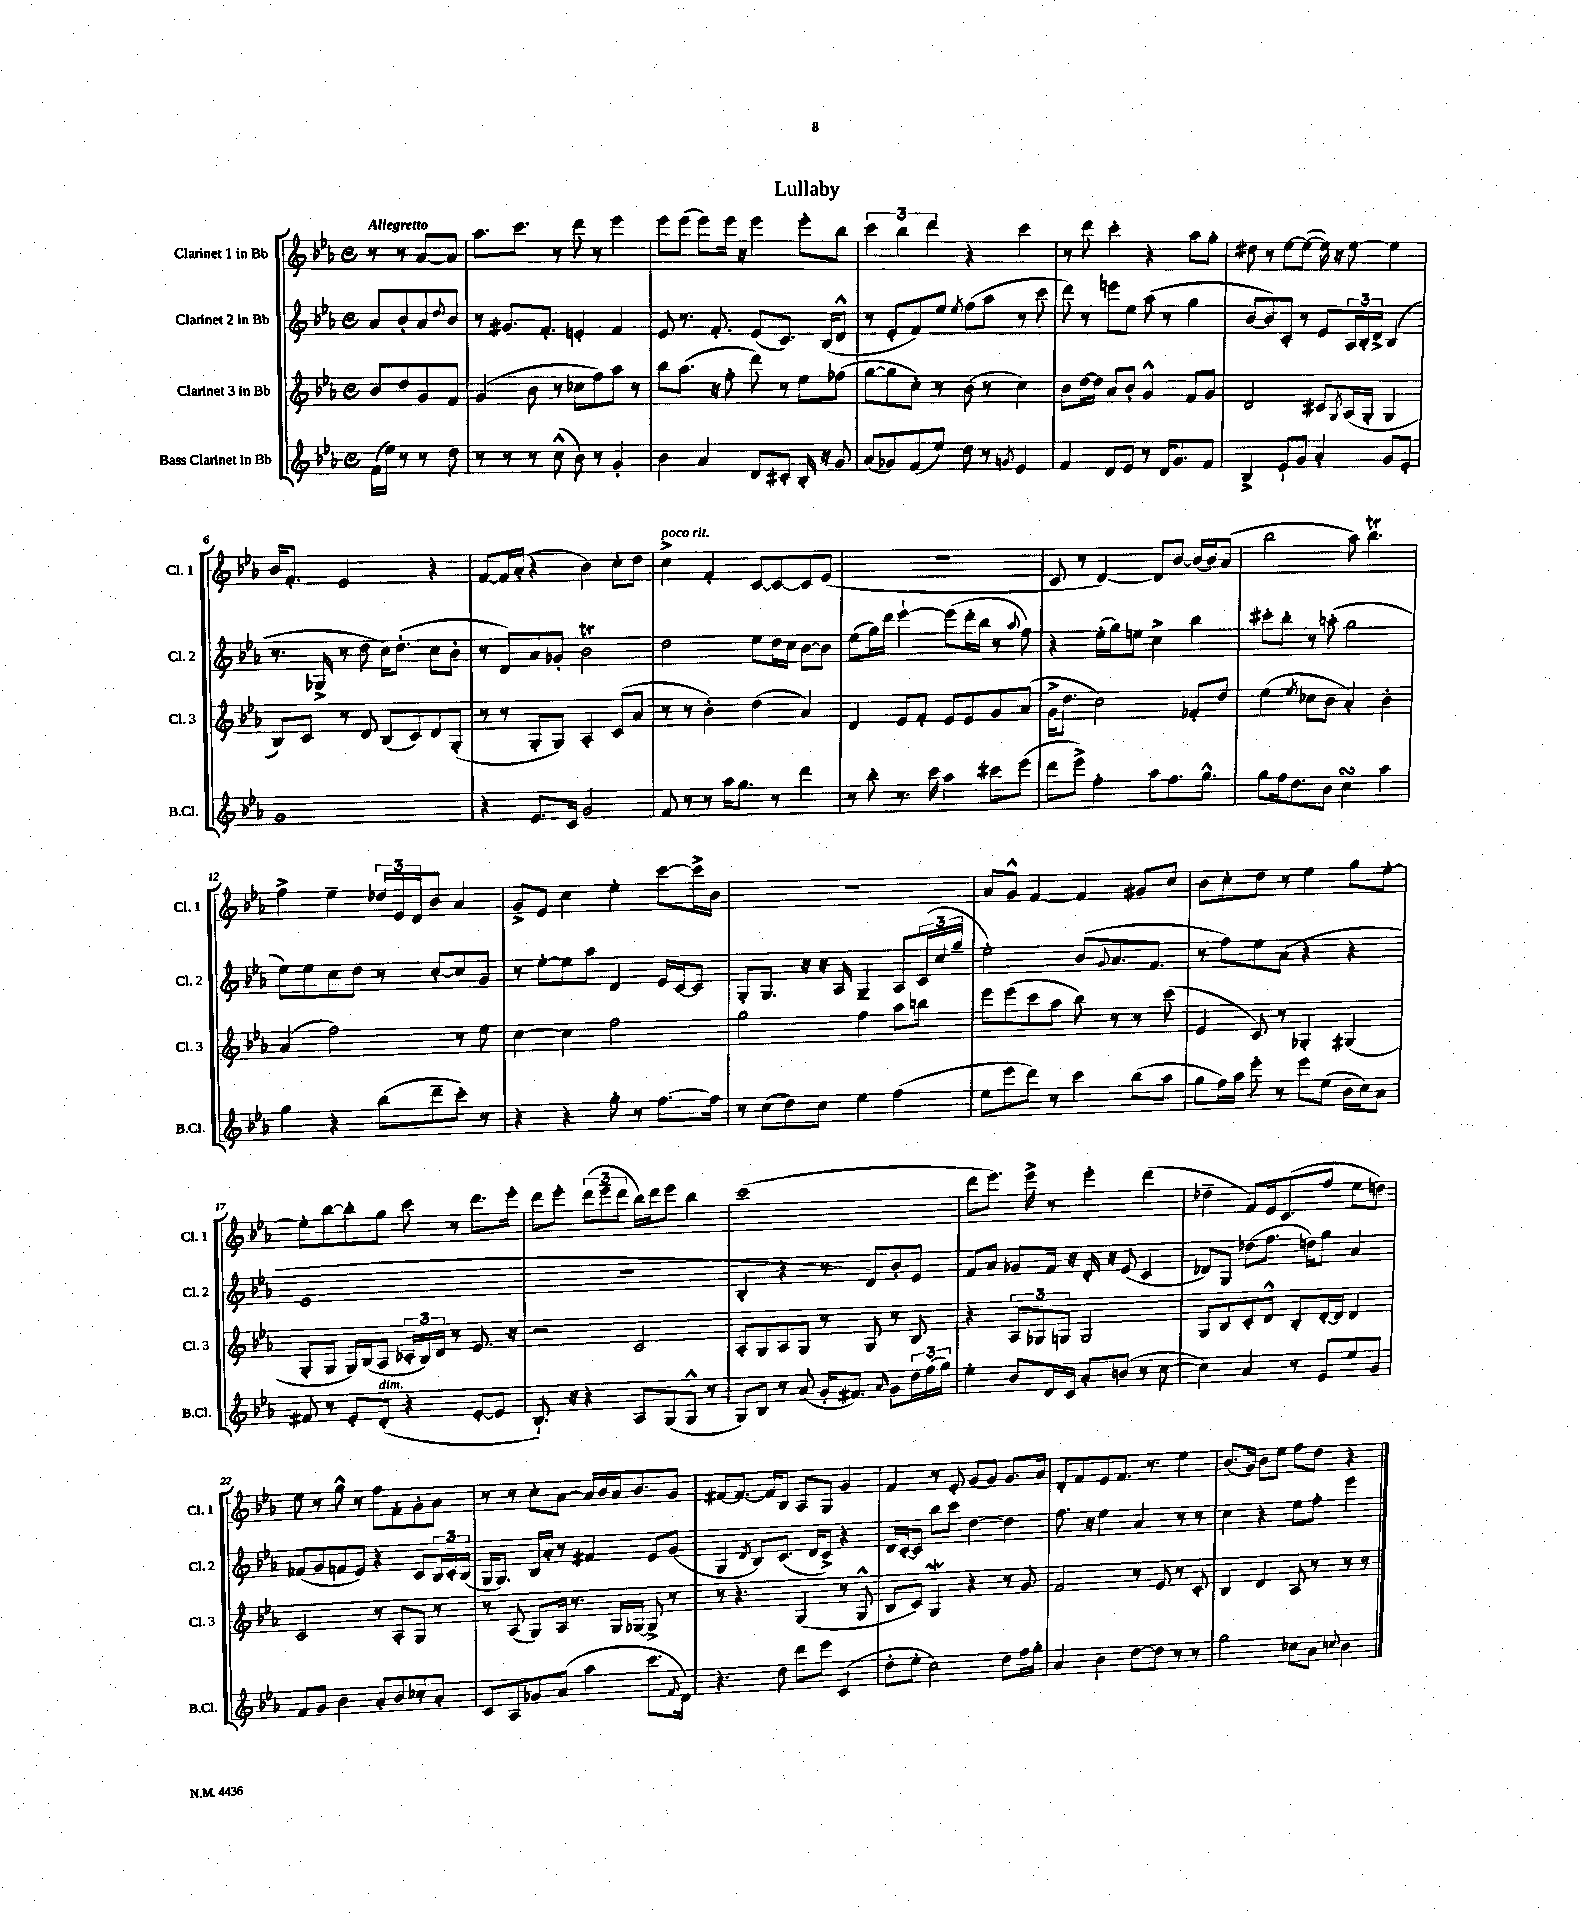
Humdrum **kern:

**kern	**kern	**kern	**kern
*staff4	*staff3	*staff2	*staff1
*clefG2	*clefG2	*clefG2	*clefG2
*k[b-e-a-]	*k[b-e-a-]	*k[b-e-a-]	*k[b-e-a-]
*M4/4	*M4/4	*M4/4	*M4/4
*met(c)	*met(c)	*met(c)	*met(c)
(16f	8b-	8a-	8r
16ee-)	.	.	.
8r	8dd	8b-'	8r
8r	8g	8a-	[8a-
.	.	8qqdd	.
8dd	8f	8b-	8a-]
=	=	=	=
8r	(4g	8r	8.aa-
8r	.	8.g#	.
.	.	.	8.ccc
8r	8b-	.	.
.	.	8.f'	.
(8cc^^	8r	.	8r
8b-)	8cc-	4e'	8ddd
8r	8ff)	.	8r
4g'	8aa-	4f	4eee-
.	8r	.	.
=	=	=	=
4b-	8bb-	8e-	8eee-
.	(8.aa-	8.r	(8eee-
4a-	.	.	8eee-)
.	16r	8.f'	.
.	8ff'	.	16eee-
.	.	.	16r
8d	8ddd)	(8e-	4eee-
8c#'	8r	8.c)	.
16B-'	8ee-	.	8eee-'
16r	.	(16B-	.
8g	(8ff-	8d^^	8bb-
=	=	=	=
(8a-	[8gg	8r	6ccc
8g-)	8gg]	8e-'	.
.	.	.	6bb-
(8f	8cc')	8f)	.
.	.	.	6ddd
8ee-)	8r	8ee-	.
.	.	8qee-	.
8dd	(8b-	(8ff	4r
8r	8r	8aa-	.
8qg	.	.	.
4e-	4cc)	8r	4ccc
.	.	8ccc	.
=	=	=	=
4f	8b-	8ddd)	8r
.	[16dd	8r	8ddd
.	16dd]	.	.
8d	8a-	8eee	4ccc'
8e-	8b-'	8ee-	.
8r	4g^^	(8aa-	4r
16d	.	8r	.
8.g	.	.	.
.	8f	4gg	8aa-
8f	8g	.	8gg'
=	=	=	=
4B-^	2d	[8b-	8dd#
.	.	8b-])	8r
8e-`	.	8c'	[8ee-
8g	.	8r	(8ee-_
4a-'	8c#	8e-	16ee-])
.	.	.	16r
.	8qG	.	.
.	(16A-	24A-	[8ee-
.	.	24B-'	.
.	16G'	.	.
.	.	24d^	.
8g	4G	(4B-	4ee-]
8e-'	.	.	.
=	=	=	=
1g	8B-)	8.r	16b-
.	.	.	8.f'
.	8c	.	.
.	.	16G-^	.
.	8r	8r	2e-
.	8d	8dd	.
.	(8B-	16cc)	.
.	.	(8.dd'	.
.	8c)	.	.
.	8d	8cc	4r
.	(8G'	8b-'	.
=	=	=	=
4r	8r	8r	[8f
.	8r	8d)	16f]
.	.	.	(16a-'
8.e-	8G'	8a-	4r
.	8G)	8g-'	.
16c	.	.	.
2g	4A-'	2b-	4b-)
.	(8c	.	8cc'
.	8a-	.	8dd
=	=	=	=
8f	8r	2dd	4cc^
8r	8r	.	.
8r	4b-')	.	4f'
16aa-	.	.	.
8.gg	.	.	.
.	(4dd	8ee-	[8c
8r	.	16dd	8c_
.	.	16cc	.
4ddd	4a-)	[8b-	8c]
.	.	8b-]	(8e-
=	=	=	=
8r	4d	(8ee-	1r
8bb-'	.	16gg)	.
.	.	16ddd	.
8.r	8e-	[4eee-`	.
.	8f'	.	.
16ccc	.	.	.
4aa-	8e-	(8eee-]	.
.	8e-	16ddd'	.
.	.	16bb-	.
8ccc#	8g	8r	.
.	.	8qqaa-	.
(8eee-	(8a-	8ff)	.
=	=	=	=
8ddd	16g^	4r	8c
.	8.dd	.	.
8eee-^)	.	.	8r
4ff'	2cc)	(16ee-'	[4d)
.	.	16gg)	.
.	.	8ee	.
8aa-	.	4cc^	8d]
8.ff	.	.	[8b-
.	8f-'	4bb-	(16b-]
8.gg^^	.	.	16b-)
.	8dd	.	(8a-
=	=	=	=
8gg	(4ee-	8ccc#'	2bb-
16ff	.	8bb-'	.
8.dd	.	.	.
.	8qee-	.	.
.	8cc-	8r	.
8b-	8b-	(8aa'	.
4cc	4a-')	2gg	8aa-)
.	.	.	4.bb-
4aa-	4b-'	.	.
=	=	=	=
4gg	(4a-	8ee-)	4ff^
.	.	8ee-	.
4r	2ff)	8cc	4ee-~
.	.	8dd	.
(8bb-	.	8r	24dd-
.	.	.	24e-
.	.	.	24d
8ddd~	.	[8cc'	8b-
8ccc')	8r	8cc]	4a-
8r	8ee-	8g	.
=	=	=	=
4r	[4cc	8r	8g^
.	.	[8ee-'	8e-
4r	4cc]	8ee-]	4cc
.	.	8aa-	.
8gg'	2ff	4d	4ee-'
8r	.	.	.
[8.ff	.	16e-	[8ccc
.	.	[16c	.
.	.	8c]	16ccc^]
16ff]	.	.	16b-
=	=	=	=
8r	2gg	8G'	1r
(8cc	.	8.G	.
8dd)	.	.	.
.	.	16r	.
8cc	.	16r	.
.	.	16A-	.
4ee-	4ff	4G~	.
(4ff	8aa-	8A-	.
.	8bb	(24c	.
.	.	24cc	.
.	.	24gg~	.
=	=	=	=
8ee-	8eee-	2ee-')	8a-
8eee-	(8eee-	.	8g^^
8ddd)	8ccc	.	[4f
8r	8aa-	.	.
4ccc	8bb-)	(8b-	4f]
.	.	8qqg	.
.	8r	8.a-	.
(8bb-	8r	.	8g#
.	.	8.f	.
8aa-	(8ccc	.	8cc
=	=	=	=
8gg	4e-	8r	8b-
16ff)	.	8ff)	8cc'
16aa-	.	.	.
8eee-'	8c)	8ee-	8dd
8r	8r	(8a-	8r
8eee-	4G-'	4r	4ee-
(8ee-	.	.	.
16b-	(4G#	4r	8gg
16cc)	.	.	.
8a-	.	.	[8ee-'
=	=	=	=
8f#	8G'	1e-	8ee-']
8r	8G	.	[8bb-
8e-'	16G)	.	8bb-']
.	(16B-	.	.
(8d'	8A-	.	8gg
4r	24c-'	.	8ccc
.	24B-)	.	.
.	24d	.	.
.	8r	.	8r
[8e-'	8.e-	.	8.ddd
8e-]	.	.	.
.	16r	.	16eee-'
=	=	=	=
8.B-`)	2r	1r	8ddd
.	.	.	8eee-'
16r	.	.	.
4r	.	.	(12ddd
.	.	.	12eee-~
.	.	.	12ddd
8A-	2c	.	16bb-)
.	.	.	16ddd
(8G	.	.	8eee-
8G^^	.	.	4bb-
8r	.	.	.
=	=	=	=
8G)	8A-'	4B-'	(1ccc
8B-	8G	.	.
8r	8A-	4r	.
(8a-	8G	.	.
16g'	8r	8r	.
8.f#)	.	.	.
.	8G	8d)	.
16qqa-	.	.	.
8g	8r	8b-'	.
24dd	8B-	8e-	.
(24ff	.	.	.
24gg)	.	.	.
=	=	=	=
4ee-'	4r	8f	8ddd
.	.	8a-	8.eee-)
8b-	12A-	8g-	.
.	.	.	16eee-^
.	12G-	.	.
16d	.	16f	8r
.	12G	.	.
16c	.	16r	.
8a-'	2G	16d'	4eee-'
.	.	16r	.
(8b	.	(8e-	.
8r	.	4c	(4ddd
[8cc	.	.	.
=	=	=	=
4cc])	8G	8d-)	4dd-~
.	8B-	8G	.
4a-	8c'	(8dd-	8f)
.	8d^^	8.ff	16e-
.	.	.	(8.c
8r	8B-'	.	.
.	.	16dd)	.
8e-	[16d'	8gg	8ff
.	16d]	.	.
8ee-	4d	4a-	8ee-
8g	.	.	8dd)
=	=	=	=
8f	2c	(8f-	8ee-
8g	.	8g	8r
4b-	.	8f	8gg^^
.	.	8e-)	8r
8a-'	8r	4r	8ff
8b-	8A-'	.	8f'
8cc-'	8G	8c	8g'
8a-'	8r	24B-	8a-
.	.	24c'	.
.	.	(24B-	.
=	=	=	=
8c	8r	16G	8r
.	.	8.G)	.
8A-	(8A-	.	8r
8g-	8G)	16B-	8cc'
.	.	16a-'	.
(8a-	16A-	8r	[8a-
.	8.r	.	.
4aa-	.	4f#	16a-]
.	.	.	16b-
.	16G	.	16a-
.	[16G-	.	8.b-
8.ccc	8G-^]	8e-	.
.	8r	(8g	8g
8qqf	.	.	.
16d)	.	.	.
=	=	=	=
4.r	8r	4G	[8f#
.	4.r	.	8.f#_
.	.	8qd	.
.	.	8B-)	.
.	.	.	16f#]
8dd	.	(8.c	8B-
8ddd	(4G	.	8A-
.	.	16d	.
8eee-	.	8c^)	8G
(4c	8r	4r	4g
.	8G^^	.	.
=	=	=	=
8dd'	8B-	16d	4f
.	.	[16c'	.
8ee-'	8c)	8c]	.
2cc)	4G	8bb-	8r
.	.	8ccc	8e-'
.	4r	[4dd	[8g
.	.	.	8g]
8dd	8r	4dd]	8.g
16ff	8g	.	.
16gg'	.	.	16a-
=	=	=	=
4a-	2f	8.ff	8d'
.	.	.	8f
.	.	16r	.
4b-	.	4ee-	8e-
.	.	.	8.f
[8dd	8r	4a-	.
.	.	.	8.r
8dd]	8e-	.	.
8r	8r	8r	4ee-
8r	8c'	8r	.
=	=	=	=
2gg	4B-	4cc	(8.b-
.	.	.	16g)
.	4d	4r	8b-
.	.	.	8ee-
8cc-	8A-	8ee-	8ff
8a-	8r	8ff'	8dd
8qqcc	.	.	.
4b-	8r	4eee-	4r
.	8r	.	.
==	==	==	==
*-	*-	*-	*-
